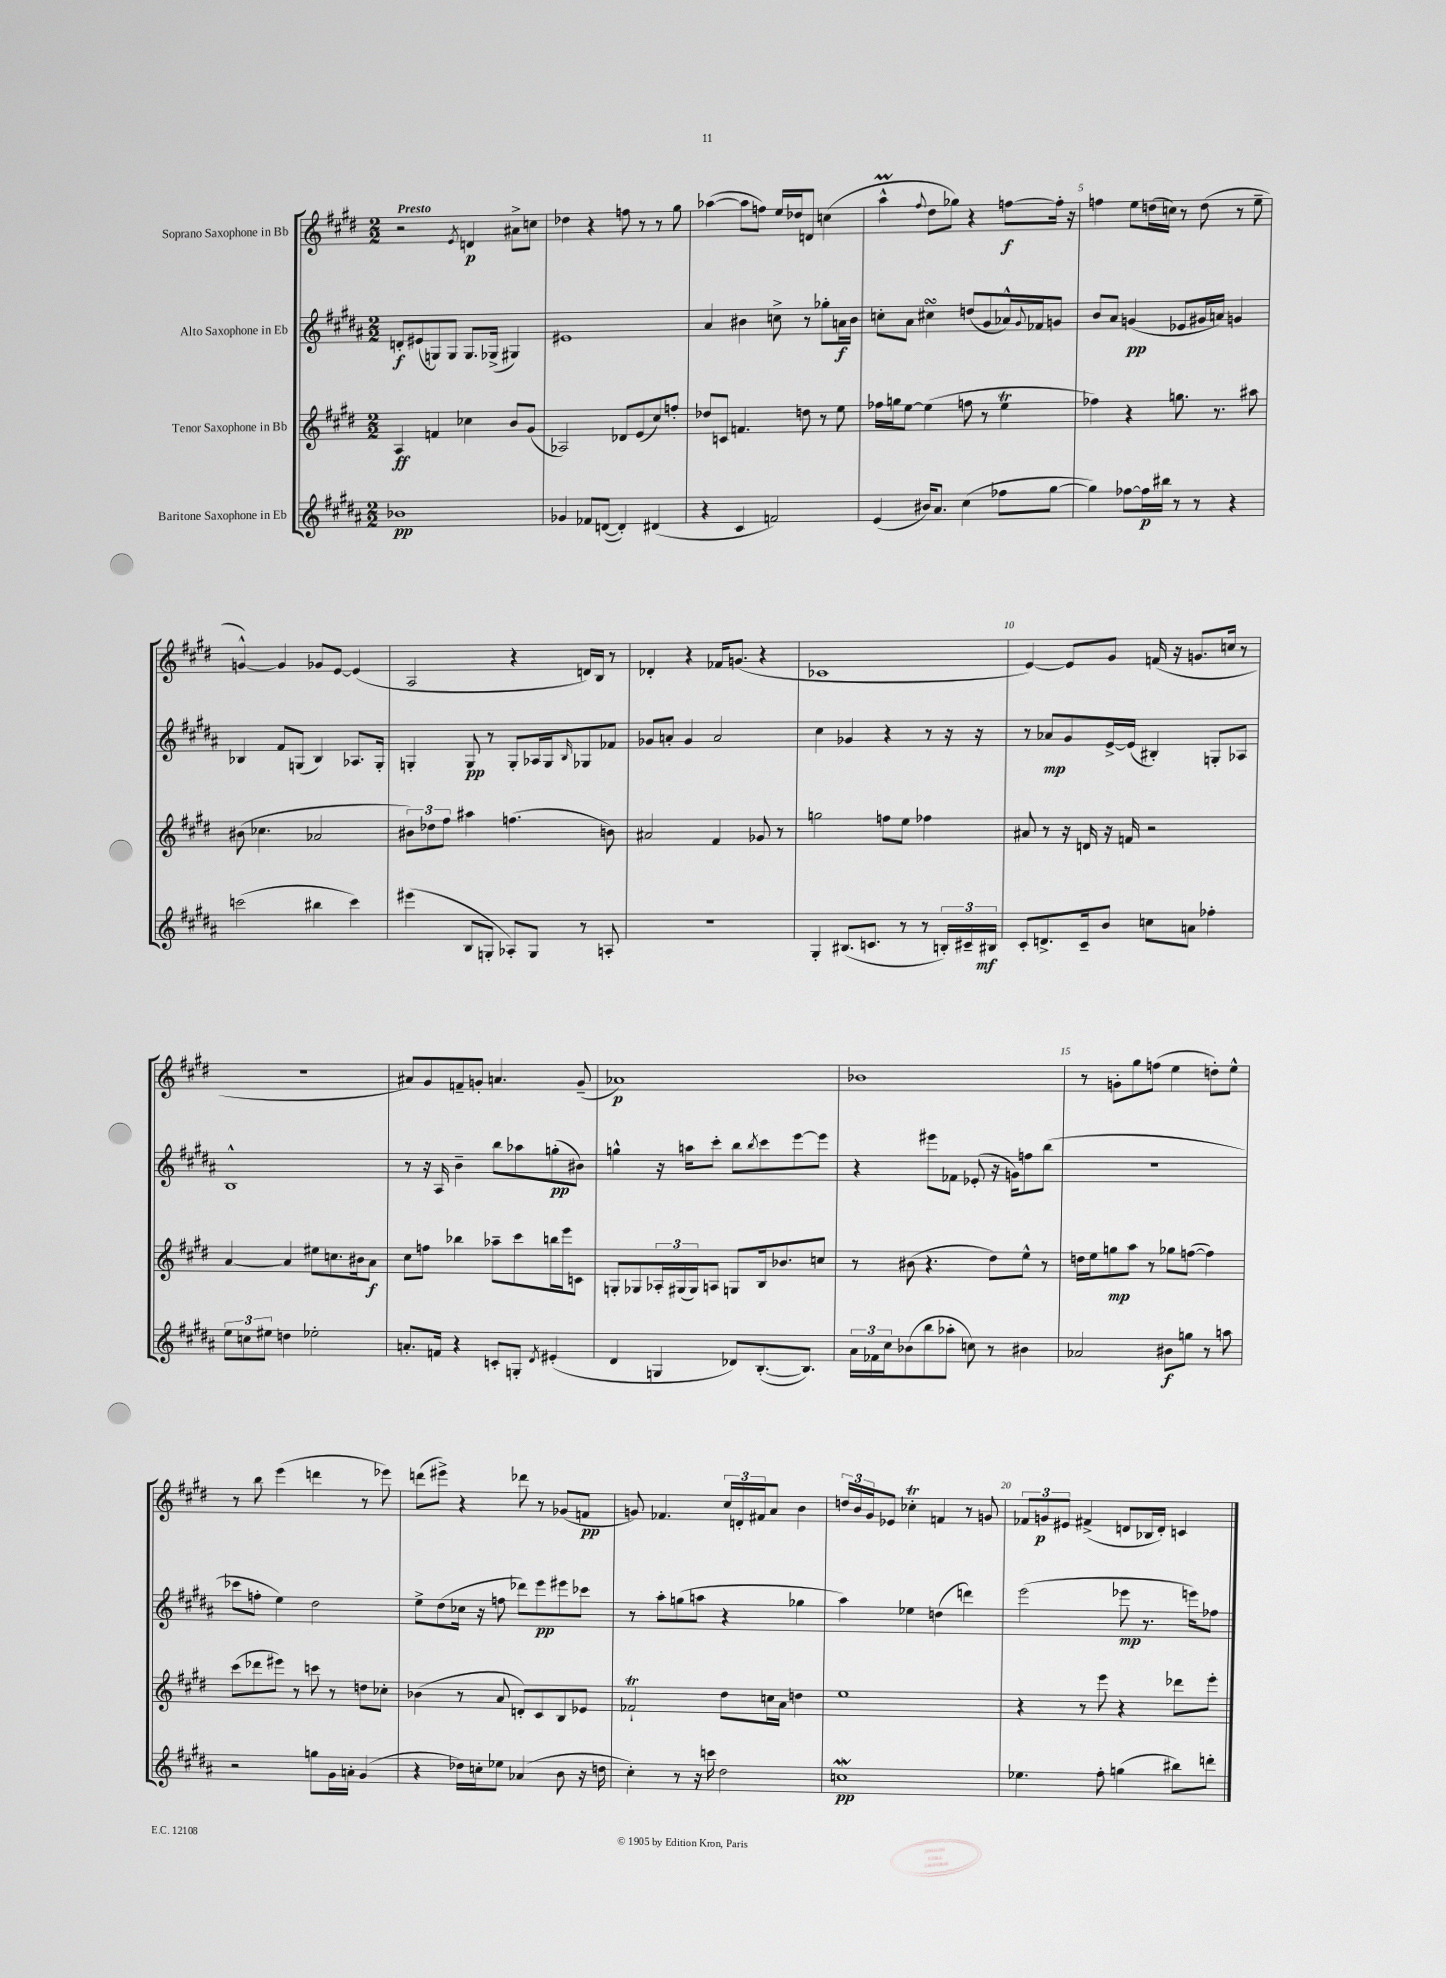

**kern	**kern	**kern	**kern
*staff4	*staff3	*staff2	*staff1
*clefG2	*clefG2	*clefG2	*clefG2
*k[f#c#g#d#a#]	*k[f#c#g#d#]	*k[f#c#g#d#a#]	*k[f#c#g#d#]
*M2/2	*M2/2	*M2/2	*M2/2
1b-	4A	8d'	2r
.	.	(8e#	.
.	4f	8G)	.
.	.	8G	.
.	.	.	8qe
.	4cc-	8.G	4d
.	.	(16G-^	.
.	8b	4G#)	8a#^
.	(8g#	.	8cc
=	=	=	=
4g-	2A-)	1e#	4dd-
8f-	.	.	4r
([8d	.	.	.
4d'])	8d-	.	8ff
.	(8e	.	8r
(4d#	8cc#)	.	8r
.	8ff'	.	8gg#
=	=	=	=
4r	8dd-	4a#	([4aa-
.	8c	.	.
4c#	4.f	4b#	8aa-]
.	.	.	8ff)
2f)	.	8cc^	16ee
.	.	.	16dd-
.	8dd	8r	8d
.	8r	8gg-'	(4cc
.	8ee	16a	.
.	.	16b#	.
=	=	=	=
(4e	16ff-	8cc'	4aa^^
.	16gg	.	.
.	[8ee	8a#	.
.	.	.	8qqff#
16b#)	(4ee]	4cc#	8dd#
8.a#	.	.	.
.	.	.	8gg-)
(4cc#	8ff	(8dd	4r
.	8r	8g#	.
8ff-	4ee	16a-^^)	[8ff
.	.	8qqg#	.
.	.	16f-	.
[8gg#	.	8g	16ff']
.	.	.	16r
=	=	=	=
4gg#])	4ff-)	8b	4ff
.	.	8a#	.
[8ff-	4r	(4g	8ee
16ff-]	.	.	(16dd
16bb#	.	.	16cc)
8r	8.gg	8e-	8r
8r	.	16g#	(8dd
.	8.r	16a)	.
4r	.	4g	8r
.	8aa#	.	8ee~
=	=	=	=
(2ccc	(8b#	4B-	[4g^^)
.	4.cc-	.	.
.	.	8f#	4g]
.	.	(8G	.
4bb#	2a-	4B-)	8g-
.	.	.	[8e
4ccc)	.	8.A-	(4e]
.	.	16G'	.
=	=	=	=
(4eee#	12b#)	4G'	2A
.	12dd-	.	.
.	12ff#	.	.
8B	4aa#	8G	.
8G'	.	8r	.
8A-')	(4.ff	8G'	4r
8G	.	16A-	.
.	.	16G	.
.	.	16qqB	.
8r	.	8G-	16d)
.	.	.	16B
8A'	8b)	8f-	8r
=	=	=	=
1r	2a#	8g-	4d-'
.	.	8a'	.
.	.	4g-	4r
.	4f#	2a	16f-
.	.	.	(8.g
.	8g-	.	4r
.	8r	.	.
=	=	=	=
4G#'	2gg	4cc#	1c-
(8.B#	.	4g-	.
8.c	.	.	.
.	8ff	4r	.
8r	8ee	.	.
8r	4ff-	8r	.
24B')	.	16r	.
24c#~	.	.	.
.	.	16r	.
24B#	.	.	.
=	=	=	=
8c#'	8a#	8r	[4e)
8.d^	8r	8a-	.
.	16r	8g#	8e]
16c#~	16d	.	.
8b	16r	[16e^	8g#
.	16f	(16e]	.
8cc	2r	4B#')	(16f
.	.	.	16r
8a	.	.	8.g
4ff-'	.	8G'	.
.	.	.	16cc
.	.	8A-	8r
=	=	=	=
12ee	[4a	1B^^	1r
12cc	.	.	.
12ee#	.	.	.
4dd	4a]	.	.
2ee-'	8ee#	.	.
.	8.cc	.	.
.	16b#	.	.
.	8a	.	.
=	=	=	=
8.a'	8cc#	8r	8a#)
.	8ff	16r	8g#
16f	.	16A#	.
4r	4bb-	4b~	8f~
.	.	.	8g'
8c'	8aa-~	8bb	4.a
8G'	8ccc#	8aa-	.
8qd#	.	.	.
(4e#'	16bb	(8gg'	.
.	16eee	.	.
.	8c	8b#)	(8g~
=	=	=	=
4d#	8G'	4gg^^	1a-)
.	8G-	.	.
4G	24A-'	16r	.
.	(24G#	.	.
.	.	16aa	.
.	24G#)	.	.
.	8A	8ccc#'	.
8d-)	8G	8bb	.
.	.	8qbb	.
([8.B'	16B	8ccc#	.
.	8.b-	.	.
.	.	[8eee	.
8.B])	.	.	.
.	8cc	8eee]	.
=	=	=	=
24a#	8r	4r	1b-
24f-	.	.	.
24cc#	.	.	.
(8b-	(8b#	.	.
8bb	4.r	8eee#	.
8aa-'	.	8f-	.
8cc)	.	(8e-'	.
8r	8dd#)	16r	.
.	.	16g)	.
4b#	8ee^^	8ff	.
.	8r	(8bb	.
=	=	=	=
2a-	16dd	1r	8r
.	16ee	.	.
.	8gg	.	8g'
.	8aa	.	8gg#
.	8r	.	(8ff
8b#	8gg-	.	4ee
8gg	([8ff	.	.
8r	4ff])	.	8dd')
8aa	.	.	8ee^^
=	=	=	=
2r	(8ccc#	8ccc-	8r
.	8ddd-	8ff'	8bb
.	8eee#)	4ee)	(4eee
.	8r	.	.
8gg	8ccc	2dd#	4ddd
16g#	8r	.	.
16a'	.	.	.
(4g#	8dd	.	8r
.	8cc-'	.	8eee-)
=	=	=	=
4r	(4b-	8ee^	(8ddd
.	.	(8dd#	8eee#^)
16dd-)	8r	16cc-	4r
16cc'	.	16r	.
8ee-	8a	8ff	.
(4a-	8d')	8ddd-)	8ddd-
.	8c#	8eee	8r
8b	8B	8eee#	(8g-
16r	8e-	8ccc-	8f
16dd	.	.	.
=	=	=	=
4cc#')	2f-`	8r	8g)
.	.	8aa#'	4.f-
8r	.	(8gg	.
16r	.	8aa	.
16ccc	.	.	.
2dd#	8dd#	4r	24cc#
.	.	.	24d'
.	.	.	24f#
.	16cc	.	8a
.	16a	.	.
.	4dd	4gg-	4b
=	=	=	=
1cc	1ee	4aa#)	24dd
.	.	.	24b
.	.	.	24g#
.	.	.	8e-
.	.	4ee-	4cc-'
.	.	(4dd	4f
.	.	4ddd)	8r
.	.	.	8g
=	=	=	=
4.ee-	4r	(2eee	12f-
.	.	.	12g
.	.	.	12e#
.	8r	.	(4f#^
8ff#'	8eee	.	.
(4gg	4r	8eee-	8d
.	.	8.r	16B-
.	.	.	16d')
8bb#)	8ddd-	.	4c
.	.	16eee)	.
8ddd'	8eee'	8ff-	.
==	==	==	==
*-	*-	*-	*-
